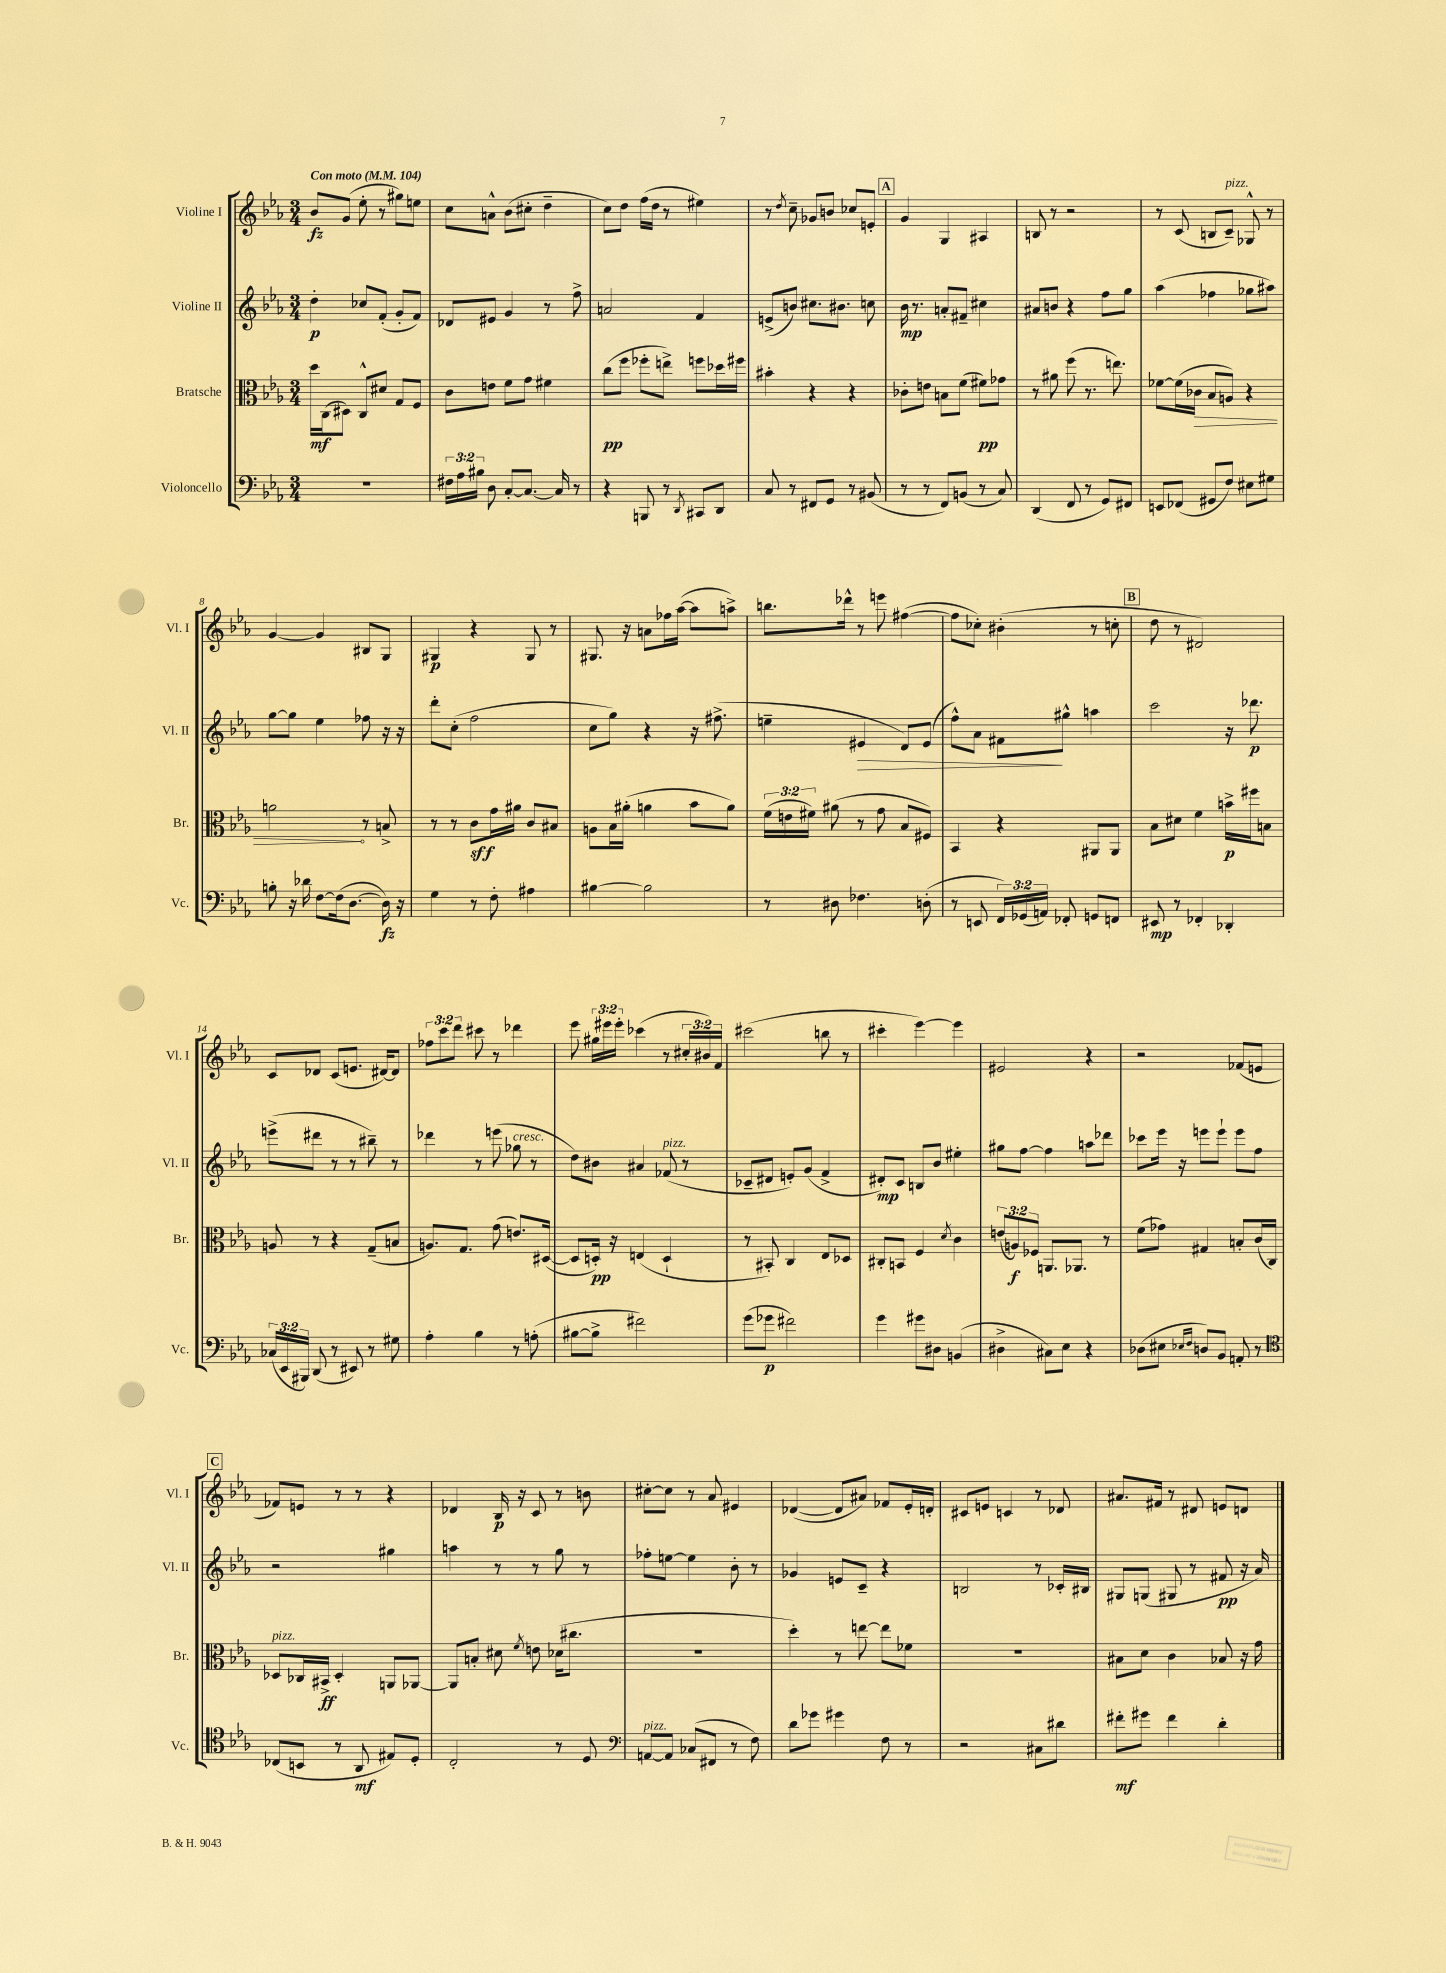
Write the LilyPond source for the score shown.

<<
\new StaffGroup <<
\new Staff = "s0" \with { instrumentName = "Violine I" shortInstrumentName = "Vl. I" } {
    \clef treble \key ees \major \numericTimeSignature \time 3/4 \override Staff.TupletNumber.text = #tuplet-number::calc-fraction-text \tempo "Con moto" 4 = 104
    \autoBeamOff bes'8[\fz g'8]( ees''8-. r8 gis''8[) e''8] |
    c''8[ a'8]-^ bes'8[( cis''8]-. d''4-- |
    c''8[) d''8] f''16[( d''16] r8 eis''4) |
    r8 \acciaccatura { d''8 } c''8-- ges'8[ b'8] ces''8[ e'8]-. |
    \mark \markup { \box "A" } g'4 g4 ais4 |
    b8 r8 r2 |
    r8 c'8( b8[ c'8]--^\markup { \italic "pizz." }) ges8-^ r8 |
    g'4~ g'4 bis8[ g8] |
    gis4\p r4 gis8 r8 |
    gis8. r16 a'8[ fes''16 aes''16]~( aes''8[ a''8]->) |
    b''8.[ des'''16]-^ r8 e'''8 fis''4~( |
    fis''8[ ces''8]-.) bis'4-.( r8 c''8-. |
    \mark \markup { \box "B" } d''8 r8 dis'2) |
    c'8[ des'8] c'8[( e'8.] dis'16[~) dis'8] |
    \tuplet 3/2 { fes''8[ c'''8 d'''8] } cis'''8 r8 des'''4 |
    ees'''8 \tuplet 3/2 { gis''16[ eis'''16 eis'''16]-. } ces'''4( r8 \tuplet 3/2 { cis''16[-. bis'16) f'16] } |
    cis'''2( b''8 r8 |
    cis'''4-. ees'''4~) ees'''4 |
    eis'2 r4 |
    r2 fes'8[( e'8] |
    \mark \markup { \box "C" } fes'8[) e'8] r8 r8 r4 |
    des'4 bes16\p r16 c'8 r8 b'8 |
    cis''8[~-. cis''8] r8 aes'8 eis'4 |
    des'4~( des'8[ ais'8]) fes'8[ ees'16-. d'16]-. |
    cis'8[ e'8] c'4 r8 des'8 |
    ais'8.[ fis'16] r8 dis'8 e'8[ d'8] \bar "|." |
}
\new Staff = "s1" \with { instrumentName = "Violine II" shortInstrumentName = "Vl. II" } {
    \clef treble \key ees \major \numericTimeSignature \time 3/4
    \autoBeamOff d''4-.\p ces''8[ f'8]-.( g'8[-. f'8]) |
    des'8[ eis'8] g'4 r8 f''8-> |
    a'2 f'4 |
    e'8[->( b'8]) cis''8.[ bis'8.] c''8 |
    \mark \markup { \box "A" } bes'16\mp r8. a'8[-. fis'8]-- cis''4 |
    ais'8[ b'8] r4 f''8[ g''8] |
    aes''4( fes''4 ges''8[ ais''8]) |
    g''8[~ g''8] ees''4 fes''8 r16 r16 |
    d'''8[-. c''8]-.( f''2 |
    c''8[ g''8]) r4 r16 fis''8.->( |
    e''4-- eis'4\> d'8[) eis'8]( |
    f''8[-^) aes'8] fis'8[\! gis''8]-^ a''4 |
    \mark \markup { \box "B" } c'''2 r16 des'''8.\p |
    e'''8[->( dis'''8] r8 r8 bis''8--) r8 |
    des'''4 r8 e'''8( ges''8^\markup { \italic "cresc." } r8 |
    d''8[) bis'8] ais'4 fes'8^\markup { \italic "pizz." }( r8 |
    ces'8[-- dis'8] e'8[-.) g'8]( f'4-> |
    dis'8[-.\mp) c'8] b8[ bes'8] eis''4-. |
    gis''8[ f''8]~ f''4 a''8[ des'''8] |
    ces'''8[ ees'''16] r16 e'''8[ e'''8]-! e'''8[ f''8] |
    \mark \markup { \box "C" } r2 gis''4 |
    a''4 r8 r8 g''8 r8 |
    fes''8[-. e''8]~ e''4 bes'8-. r8 |
    ges'4 e'8[ c'8]-- r4 |
    b2 r8 ces'16[-. bis16] |
    gis8[ g8]( gis8 r8 fis'8\pp r16 aes'16) \bar "|." |
}
\new Staff = "s2" \with { instrumentName = "Bratsche" shortInstrumentName = "Br." } {
    \clef alto \key ees \major \numericTimeSignature \time 3/4 \override Staff.TupletNumber.text = #tuplet-number::calc-fraction-text
    \autoBeamOff d''16[\mf c16( dis8]) c8[-^ dis'8] g8[ f8] |
    c'8[ e'8] f'8[ g'8] fis'4 |
    c''8[\pp( f''8] fes''8[-. e''8]->) f''8[ des''16 fis''16] |
    bis'4-. r4 r4 |
    \mark \markup { \box "A" } ces'8[-. e'8] b8[ f'8]( fis'8[\pp) ges'8] |
    r8 ais'8 f''8( r8. e''8.) |
    fes'8[~ fes'16( \once \override Hairpin.circled-tip = ##t ces'16]\> bes8[ a8]) r4 |
    a'2\! r8 b8-> |
    r8 r8 c'8[\sff g'16 ais'16] c'8[ bis8] |
    a8[ bes16 ais'16]-.( a'4 bes'8[ a'8]) |
    \tuplet 3/2 { f'16[( e'16 fis'16]) } ais'8( r8 g'8 bes8[ fis8]) |
    bes,4 r4 ais,8[ ais,8] |
    \mark \markup { \box "B" } bes8[ dis'8] f'4 b'16[->\p fis''16 b8] |
    a8 r8 r4 g8[--( b8] |
    a8.[) g8.] g'8( e'8.[) dis16]~( |
    dis8[ d16]-.\pp) r16 e4( d4-! |
    r8 bis,8-.) c4 ees8[ des8] |
    cis8[-. b,8] f4 \acciaccatura { d'8 } c'4 |
    \tuplet 3/2 { e'8[( a8\f) fes8] } a,8.[ aes,8.] r8 |
    f'8[( ges'8]) gis4 b8[-. c'16( c16]) |
    \mark \markup { \box "C" } des8[^\markup { \italic "pizz." } ces16 bis,16]->\ff des4-. a,8[ aes,8]~ |
    aes,8[ b8]-. dis'8 \acciaccatura { f'8 } e'8 des'16[( cis''8.] |
    R2. |
    d''4-.) r8 e''8~ e''8[ fes'8] |
    R2. |
    bis8[ d'8] c'4 bes8 r16 g'16 \bar "|." |
}
\new Staff = "s3" \with { instrumentName = "Violoncello" shortInstrumentName = "Vc." } {
    \clef bass \key ees \major \numericTimeSignature \time 3/4 \override Staff.TupletNumber.text = #tuplet-number::calc-fraction-text
    \autoBeamOff R2. |
    \tuplet 3/2 { fis16[ aes16 bis16] } d8 c8[~-. c8.]~ c16 r8 |
    r4 b,,8 r8 \acciaccatura { d,8 } cis,8[ d,8] |
    c8 r8 fis,8[ g,8] r8 bis,8( |
    \mark \markup { \box "A" } r8 r8 f,8[) b,8]( r8 c8) |
    d,4( f,8 r8 g,8[) fis,8] |
    e,8[ fes,8]( gis,8[ f8]) eis8[ gis8] |
    b8-. r16 des'16 f8[~ f16( d8.]~ d16\fz) r16 |
    g4 r8 f8-. ais4 |
    bis4~ bis2 |
    r8 dis8 fes4. d8-.( |
    r8 e,8 \tuplet 3/2 { f,16[) ges,16( a,16]) } fes,8-. g,8[ f,8] |
    \mark \markup { \box "B" } eis,8\mp r8 fes,4-. des,4-. |
    \tuplet 3/2 { ces16[( ees,16 bis,,16]) } d,8( r8 eis,8) r8 gis8 |
    aes4-. bes4 r8 a8-.( |
    bis8[~ bis8]-> fis'2) |
    g'8[( ges'8]\p fis'2) |
    g'4 gis'8[ dis8] b,4( |
    dis4-> cis8[) ees8] r4 |
    des8[( eis8] \grace { ees16[ f16] } d8[) bes,8] a,8-. r8 |
    \mark \markup { \box "C" } \clef tenor ces8[( b,8] r8 aes,8\mf eis8[) d8]-. |
    c2-. r8 d8 |
    \clef bass a,8[~^\markup { \italic "pizz." } a,8] ces8[( fis,8] r8 f8) |
    d'8[ ges'8] gis'4 f8 r8 |
    r2 cis8[ dis'8] |
    fis'8[-.\mf gis'8] fis'4 d'4-. \bar "|." |
}
>>
>>
